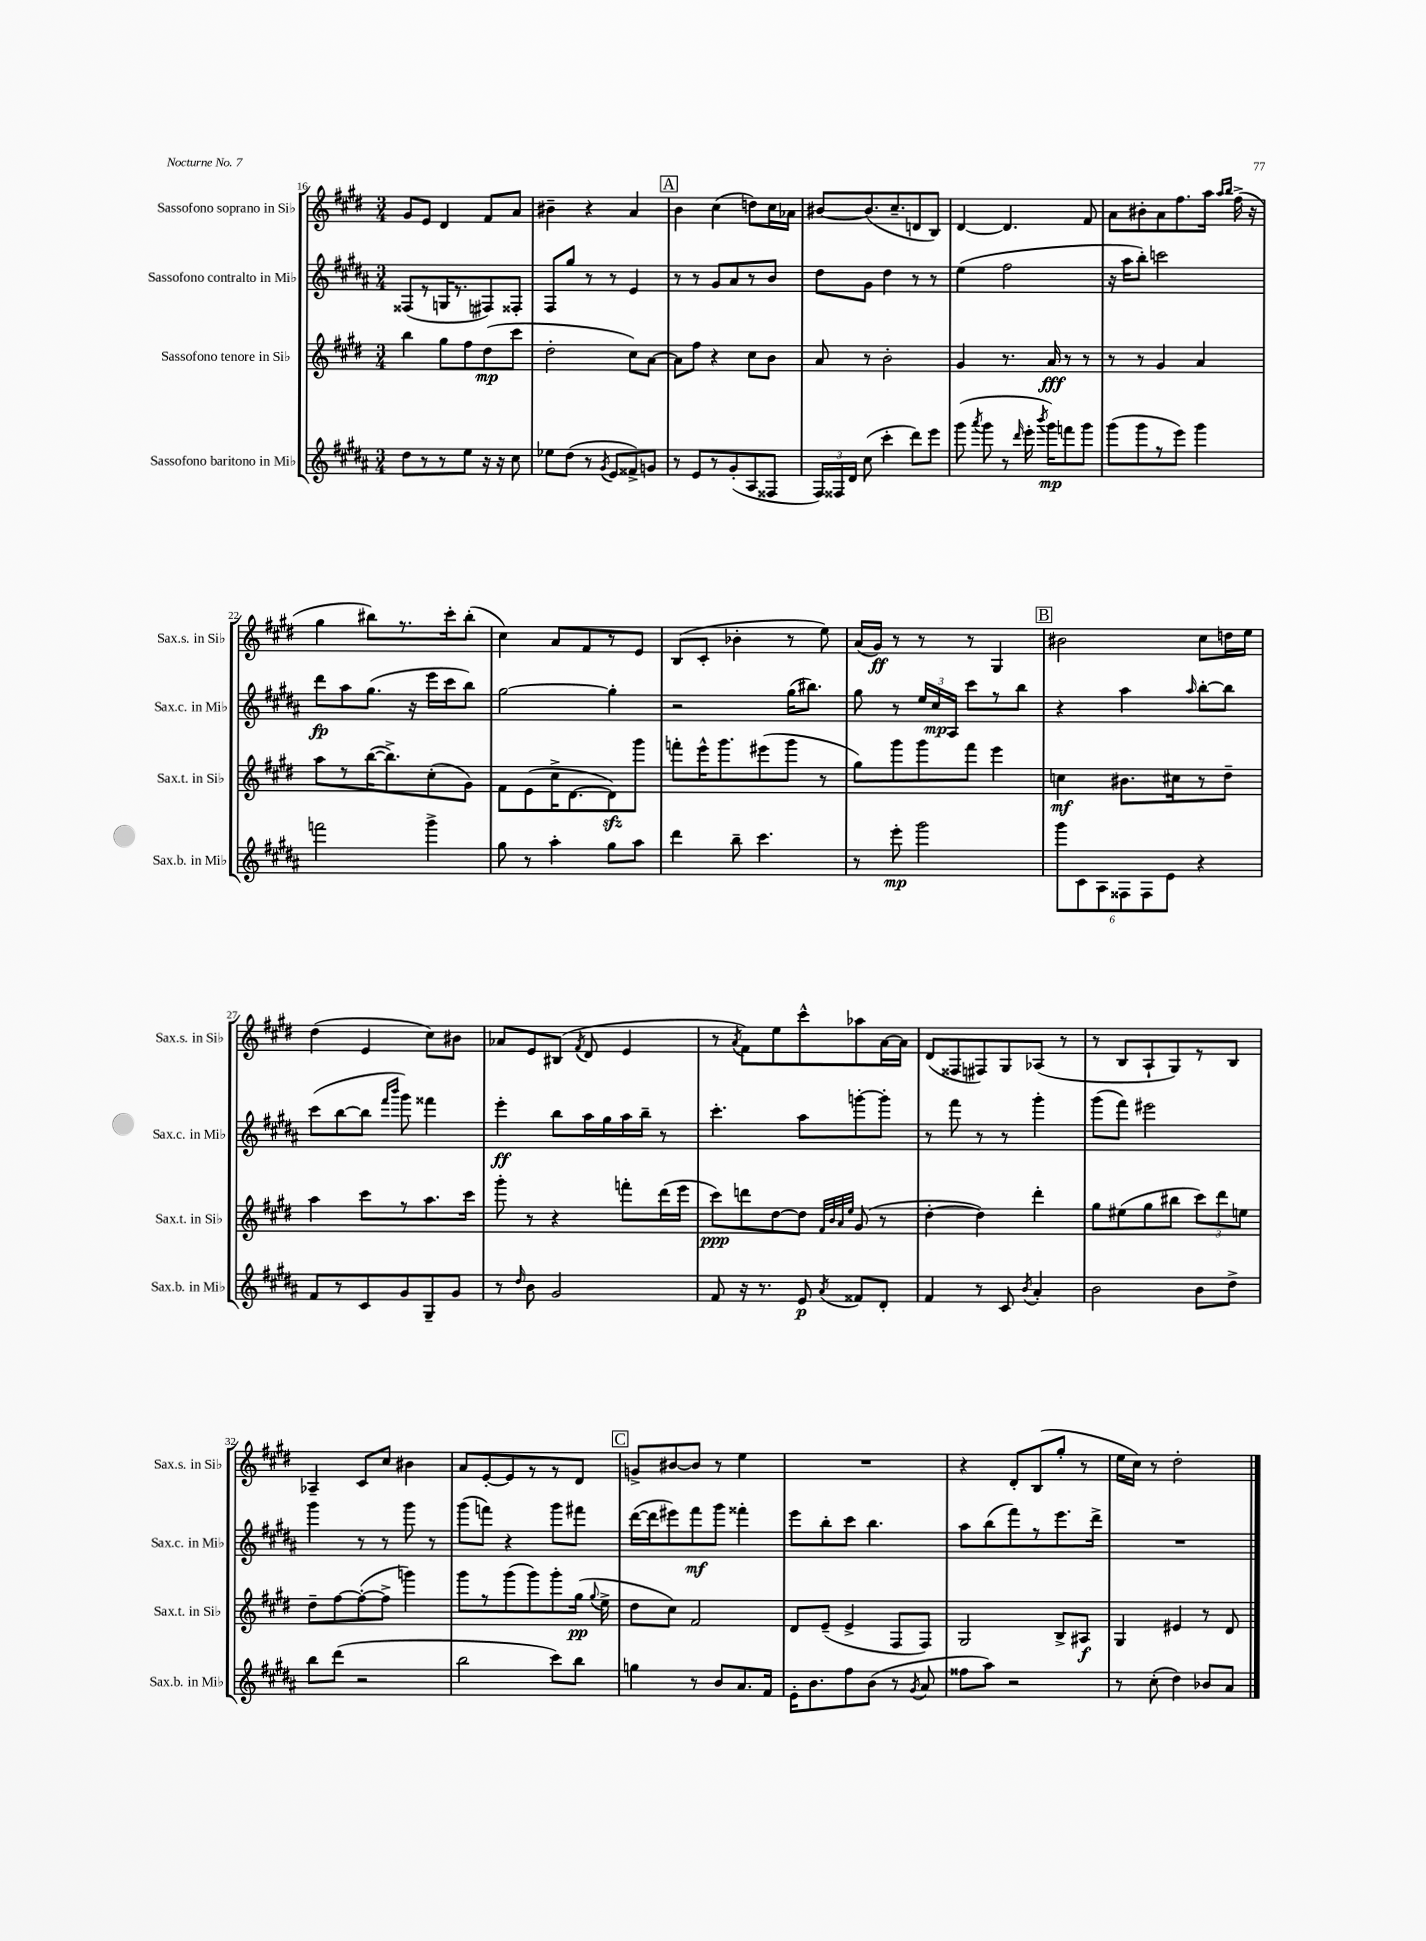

**kern	**kern	**kern	**kern
*staff4	*staff3	*staff2	*staff1
*clefG2	*clefG2	*clefG2	*clefG2
*k[f#c#g#d#a#]	*k[f#c#g#d#]	*k[f#c#g#d#a#]	*k[f#c#g#d#]
*M3/4	*M3/4	*M3/4	*M3/4
8dd#\L	4bb\	(8F##/L	8g#/L
8r	.	8r	8e/J
8r	8gg#\L	16G/K	4d#/
.	.	8.r	.
8ee\J	8ff#\	.	.
16r	(8dd#\	8F#/)	8f#/L
16r	.	.	.
8cc#\	8ccc#\J	8F##'/J	8a/J
=	=	=	=
8ee-\L	2dd#'\	8F#/L	4b#~\
(8dd#\J	.	8gg#/J	.
8r	.	8r	4r
8qg#/	.	.	.
8e/L	.	8r	.
8f##^/)	8cc#\L)	4e/	4a/
8g/J	[8a\J	.	.
=	=	=	=
8r	8a\]L	8r	4b\
8e/L	8ff#\J	8r	.
8r	4r	8g#/L	(4cc#\
(8g#'/	.	8a#/	.
8A#/	8cc#\L	8r	8dd\L)
8F##/J	8b\J	8b/J	16cc#\L
.	.	.	16a-\JJ
=	=	=	=
24F#/LL)	8a/	8dd#\L	[8b#/L
24F##/	.	.	.
24d#/JJ	.	.	.
(8cc#\	8r	8g#\J	(8.b#/]
4ccc#'\	2b'\	4dd#\	.
.	.	.	8.cc#~/
8ddd#\L)	.	8r	8d/
8eee\J	.	8r	8B/J)
=	=	=	=
(8ggg#\	4g#/	(4ee\	[4d#/
8qaaa#/	.	.	.
8ggg#\	.	.	.
8r	8.r	2ff#\	4.d#/]
16qqddd#/	.	.	.
16eee'\	.	.	.
8qbbb/	.	.	.
16ggg#\LK)	16a/	.	.
8fff\	8r	.	.
8ggg#\J	8r	.	8f#/
=	=	=	=
(8ggg#\L	8r	16r	8a\L
.	.	16aa#\LK	.
8ggg#\	8r	8bb'\J)	8b#'\
8r	4g#/	2ccc\	8a\
8eee\J)	.	.	8.ff#\
4ggg#\	4a/	.	.
.	.	.	16aa\Jk
.	.	.	16qqaa/LL
.	.	.	16qqbb/JJ
.	.	.	(16ff#^\
.	.	.	16r
=	=	=	=
2fff\	8aa\L	8ddd#\L	4gg#\
.	8r	8aa#\	.
.	([16bb\K	(8.gg#\J	8bb#\L)
.	8.bb^\])	.	.
.	.	.	8.r
.	.	16r	.
4ggg#^\	(8cc#'\	16eee\LL	.
.	.	16ccc#\J	16ccc#'\k
.	8g#\J)	8bb\J)	(8bb#'\J
=	=	=	=
8gg#\	8f#\L	[2gg#\	4cc#\)
8r	(8e\	.	.
4aa#'\	16cc#^\K	.	8a/L
.	[8.d#\	.	.
.	.	.	8f#/
8gg#\L	8d#\])	4gg#'\]	8r
8aa#\J	8ggg#\J	.	8e/J
=	=	=	=
4ddd#\	8fff'\L	2r	(8B/L
.	16eee^^\K	.	8c#'/J
.	8.ggg#\	.	.
8bb~\	.	.	4b-'\
4.ccc#\	(8eee#\	.	.
.	8ggg#\J	(16gg#\LK	8r
.	.	8.bb#\J)	.
.	8r	.	8ee\)
=	=	=	=
8r	8gg#\L)	8gg#\	(16a/LL
.	.	.	16g#/JJ)
8eee'\	8ggg#\	8r	8r
2ggg#\	8ggg#\	24ee/LL	8r
.	.	24cc#/	.
.	.	24A#/JJ	.
.	8fff#\J	8ccc#\L	8r
.	4eee\	8r	4G#/
.	.	8bb\J	.
=	=	=	=
12ggg#\L	4cc\	4r	2b#\
12c#\	.	.	.
12A#\	.	.	.
12F##\	8.b#\L	4aa#\	.
12F##\	.	.	.
12e\J	.	.	.
.	16cc#\k	.	.
.	.	16qqaa#/	.
4r	8r	[8bb'\L	8cc#\L
.	8dd#~\J	8bb\]J	16dd\L
.	.	.	16ee\JJ
=	=	=	=
8f#/L	4aa\	(8ccc#\L	(4dd#\
8r	.	[8bb\	.
8c#/	8ccc#\L	8bb\]J	4e/
.	.	16qqfff#/LL	.
.	.	16qqbbb/JJ	.
8g#/	8r	8ggg#\)	.
8G#~/	8.aa\	4fff##\	8cc#\L)
8g#/J	.	.	8b#\J
.	16ccc#\Jk	.	.
=	=	=	=
8r	8ggg#'\	4eee'\	8a-/L
16qqdd#/	.	.	.
8b\	8r	.	8e/
2g#/	4r	8bb\L	(8B#/J
.	.	.	8qf#/
.	.	16aa#\L	8d#/
.	.	16gg#\	.
.	8fff'\L	16aa#\	4e/
.	.	16bb~\JJ	.
.	(16ddd#\L	8r	.
.	16eee\JJ	.	.
=	=	=	=
8f#/	8ccc#\L)	4.ccc#'\	8r
.	.	.	8qa/
16r	8ddd\	.	8f#\L)
8.r	.	.	.
.	[8dd#\	.	8ee\
8e/	8dd#\]J	8aa#\L	8ccc#^^\
.	32qqf#/LLL	.	.
.	32qqb/	.	.
.	32qqa/	.	.
8qa#/	32qqee/JJJ	.	.
8f##/L	(8g#/	[8ggg'\	8aa-\
8d#'/J	8r	8ggg'\]J	[16a\L
.	.	.	16a\]JJ
=	=	=	=
4f#/	[4dd#'\	8r	(8d#/L
.	.	8fff#\	8F##/
8r	4dd#\])	8r	8F#/)
8c#/	.	8r	8G#/
8qb/	.	.	.
4a#'/	4ddd#'\	4ggg#'\	(8A-/J
.	.	.	8r
=	=	=	=
2b\	8gg#\L	(8ggg#\L	8r
.	(8ee#\	8fff#\J)	8B/L
.	8gg#\	2eee#\	8A`/
.	8bb#\J	.	8G#/)
8b\L	12ccc#\L)	.	8r
.	12ddd#\	.	.
8dd#^\J	.	.	8B/J
.	12ee\J	.	.
=	=	=	=
8bb\L	8dd#~\L	4ggg#\	4A-~/
(8ddd#\J	[8ff#\	.	.
2r	(8ff#'\_	8r	8c#/L
.	8ff#^\]J	8r	8cc#/J
.	4ggg\)	8ggg#\	4b#\
.	.	8r	.
=	=	=	=
2bb\	8ggg#\L	(8ggg#\L	8a/L
.	8r	8fff\J)	[8e'/
.	(8ggg#\	4r	8e/]
.	8ggg#\)	.	8r
8ccc#\L)	8ggg#'\	8ggg#\L	8r
8bb\J	(16gg#\Jk	8fff#\J	8d#/J
.	8qqgg#/	.	.
.	16ee^\	.	.
=	=	=	=
4gg\	8dd#\L	([16ddd#\LL	8g^/L
.	.	16ddd#\]J	.
.	8cc#\J)	8eee#\)	[8b#/
8r	2f#/	8fff#\	8b#/]J
8b/L	.	8ggg#\J	8r
8.a#/	.	4fff##'\	4ee\
16f#/Jk	.	.	.
=	=	=	=
16e'\LK	8d#/L	8eee\L	2.r
8.b\	.	.	.
.	(8e~/J	8bb'\	.
8ff#\	4e^/	8ccc#\J	.
(8b\J	.	4.bb\	.
8r	8F#/L	.	.
8qg#/	.	.	.
8a#/	8F#/J)	.	.
=	=	=	=
8ff##\L	2G#/	8aa#\L	4r
8aa#\J)	.	(8bb\	.
2r	.	8fff#\)	8d#'/L
.	.	8r	(8B/
.	8B^/L	8.eee\	8gg#'/J
.	8A#/J	.	8r
.	.	16ddd#^\Jk	.
=	=	=	=
8r	4G#/	2.r	16ee\LL
.	.	.	16cc#\JJ)
(8cc#'\	.	.	8r
4dd#\)	4e#/	.	2dd#'\
8b-/L	8r	.	.
8a#/J	8d#/	.	.
==	==	==	==
*-	*-	*-	*-
